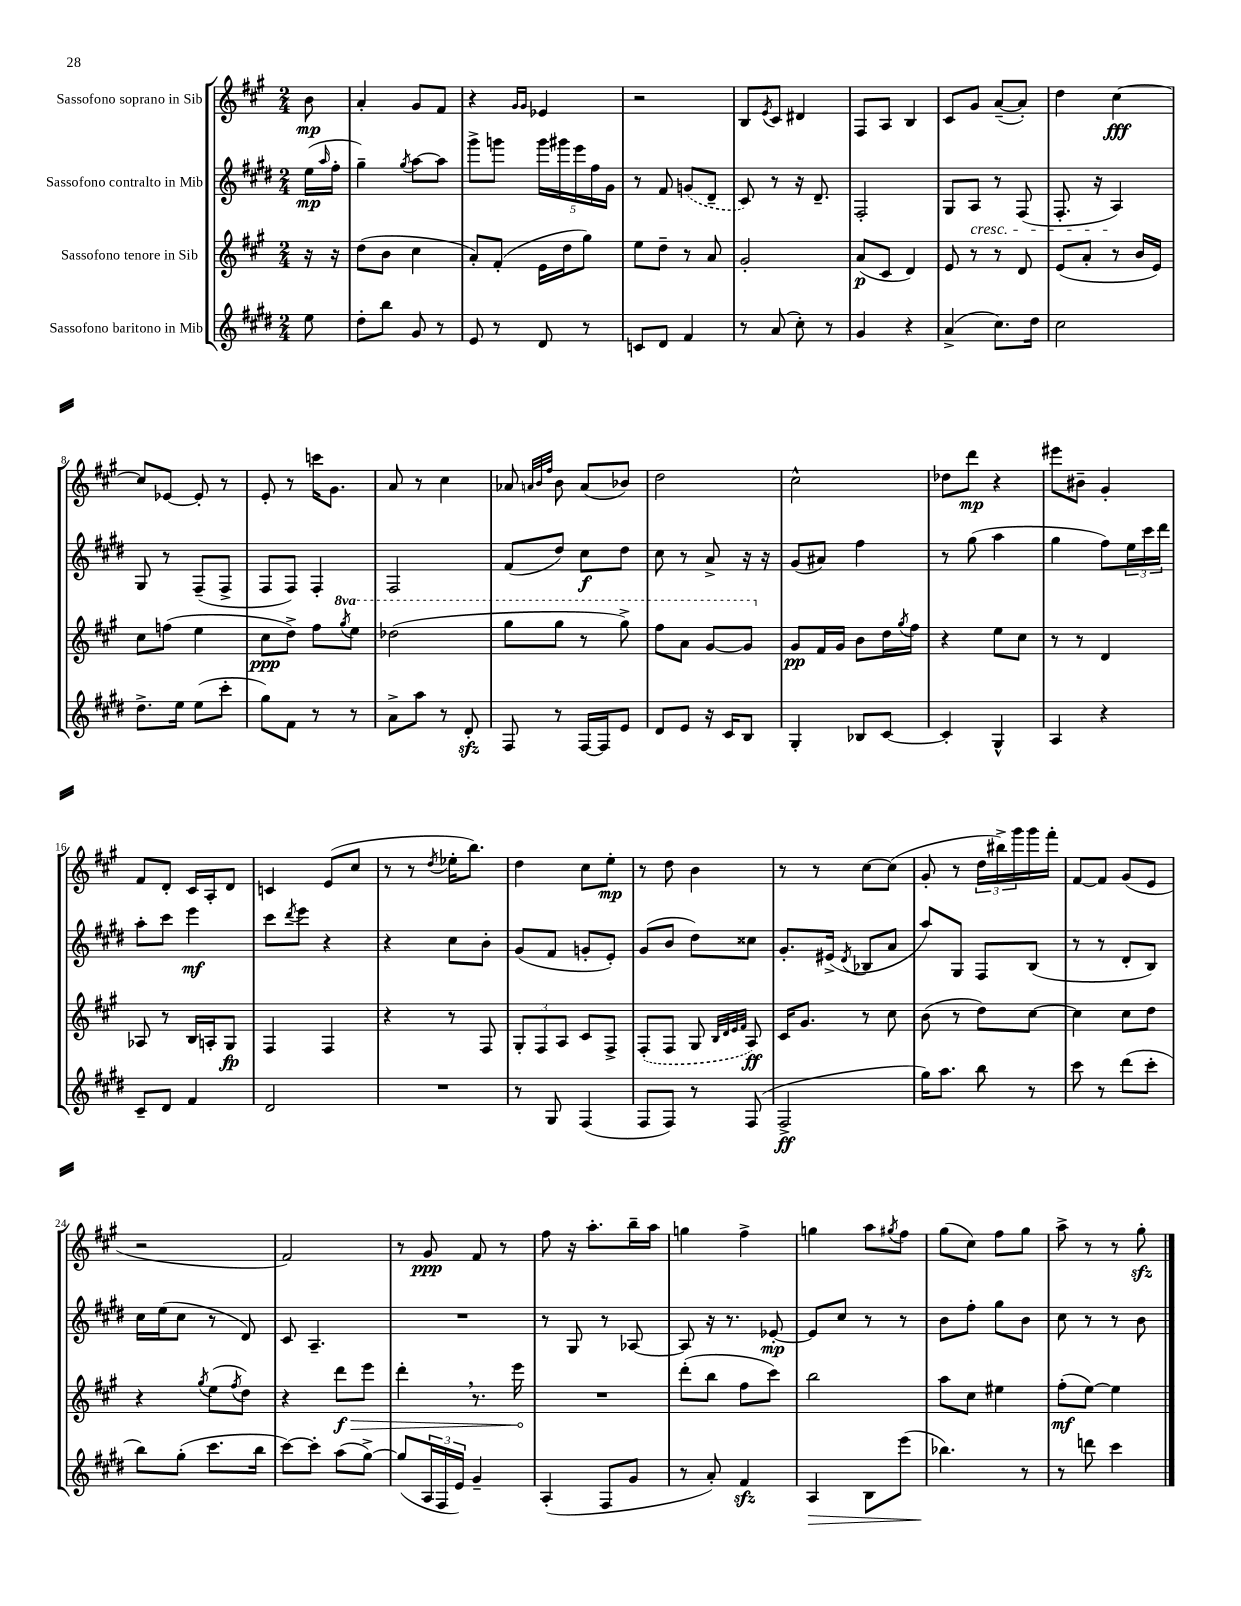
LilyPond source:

<<
\new StaffGroup <<
\new Staff = "s0" \with { instrumentName = "Sassofono soprano in Sib" } {
    \clef treble \key a \major \numericTimeSignature \time 2/4 \partial 8
    b'8\mp |
    a'4-. gis'8 fis'8 |
    r4 \grace { gis'16 gis'16 } ees'4 |
    r2 |
    b8 \acciaccatura { e'8 } cis'8 dis'4 |
    fis8 a8 b4 |
    cis'8 gis'8 a'8~--( a'8-.) |
    d''4 cis''4~\fff |
    cis''8 ees'8~ ees'8-. r8 |
    e'8-. r8 c'''16 gis'8. |
    a'8 r8 cis''4 |
    aes'8 \grace { a'32 b'32 fis''32 } b'8 a'8( bes'8) |
    d''2 |
    cis''2-^ |
    des''8 d'''8\mp r4 |
    eis'''8 bis'8-- gis'4-. |
    fis'8 d'8-. cis'16 a16-. d'8 |
    c'4 e'8( cis''8 |
    r8 r8 \acciaccatura { d''8 } ees''16-. b''8.) |
    d''4 cis''8 e''8-.\mp |
    r8 d''8 b'4 |
    r8 r8 cis''8~ cis''8( |
    gis'8-. r8 \tuplet 3/2 { d''16 bis''16->) gis'''16 } gis'''16 fis'''16-. |
    fis'8~ fis'8 gis'8( e'8 |
    r2 |
    fis'2) |
    r8 gis'8\ppp fis'8 r8 |
    fis''8 r16 a''8.-. b''16-- a''16 |
    g''4 fis''4-> |
    g''4 a''8 \acciaccatura { gis''8 } fis''8 |
    gis''8( cis''8) fis''8 gis''8 |
    a''8-> r8 r8 gis''8-.\sfz \bar "|." |
}
\new Staff = "s1" \with { instrumentName = "Sassofono contralto in Mib" } {
    \clef treble \key e \major \numericTimeSignature \time 2/4 \partial 8
    e''16\mp( \grace { a''16 } fis''16-. |
    gis''4--) \acciaccatura { gis''8 } a''8~ a''8 |
    gis'''8-> g'''8 \tuplet 5/4 { g'''16 gis'''16 e'''16 fis''16 gis'16 } |
    r8 fis'8 \once \slurDashed g'8( dis'8-- |
    cis'8) r8 r16 dis'8.-- |
    fis2-. |
    gis8 a8\cresc r8 fis8( |
    fis8.-. r16 a4\!) |
    gis8 r8 fis8--( fis8-> |
    fis8 fis8) fis4-. |
    fis2 |
    fis'8( dis''8) cis''8\f dis''8 |
    cis''8 r8 a'8-> r16 r16 |
    gis'8( ais'8) fis''4 |
    r8 gis''8( a''4 |
    gis''4 fis''8) \tuplet 3/2 { e''16 cis'''16 dis'''16 } |
    a''8-. cis'''8 e'''4\mf |
    cis'''8 \acciaccatura { dis'''8 } e'''8 r4 |
    r4 cis''8 b'8-. |
    gis'8( fis'8 g'8-. e'8-.) |
    gis'8( b'8 dis''8) cisis''8 |
    gis'8.-. eis'16->( \acciaccatura { dis'8 } bes8 a'8 |
    a''8) gis8 fis8 b8( |
    r8 r8 dis'8-. b8) |
    cis''16 e''16( cis''8 r8 dis'8) |
    cis'8 a4.-- |
    R2 |
    r8 gis8 r8 aes8~ |
    aes8 r16 r8. ees'8~-.\mp |
    ees'8 cis''8 r8 r8 |
    b'8 fis''8-. gis''8 b'8 |
    cis''8 r8 r8 b'8 \bar "|." |
}
\new Staff = "s2" \with { instrumentName = "Sassofono tenore in Sib" } {
    \clef treble \key a \major \numericTimeSignature \time 2/4 \set Staff.ottavationMarkups = #ottavation-simple-ordinals \partial 8
    r16 r16 |
    d''8( b'8 cis''4 |
    a'8-.) fis'8-.( e'16 d''16 gis''8) |
    e''8 d''8-- r8 a'8 |
    gis'2-. |
    a'8\p( cis'8 d'4) |
    e'8 r8 r8 d'8 |
    e'8( a'8-. r8 b'16 e'16) |
    cis''8 f''8( e''4 |
    cis''8\ppp d''8->) fis''8 \ottava #1 \acciaccatura { gis'''8 } e'''8 |
    des'''2( |
    gis'''8 gis'''8 r8 gis'''8->) |
    fis'''8 a''8 gis''8~ gis''8 \ottava #0 |
    gis'8\pp fis'16 gis'16 b'8 d''16 \acciaccatura { gis''8 } fis''16 |
    r4 e''8 cis''8 |
    r8 r8 d'4 |
    aes8 r8 b16 a16-. gis8\fp |
    fis4 fis4 |
    r4 r8 fis8 |
    \tuplet 3/2 { gis8-. fis8 a8 } cis'8 fis8-> |
    \once \slurDashed fis8-.( fis8 gis8 \grace { b32 d'32 e'32 fis'32 } a8\ff) |
    cis'16 gis'8. r8 cis''8 |
    b'8( r8 d''8) cis''8~ |
    cis''4 cis''8 d''8 |
    r4 \acciaccatura { gis''8 } e''8( \acciaccatura { fis''8 } d''8) |
    r4 \once \override Hairpin.circled-tip = ##t d'''8\f\> e'''8 |
    d'''4-. \breathe r8. e'''16\! |
    R2 |
    d'''8-.( b''8 fis''8 cis'''8) |
    b''2 |
    a''8 cis''8 eis''4 |
    fis''8-.\mf( e''8~) e''4 \bar "|." |
}
\new Staff = "s3" \with { instrumentName = "Sassofono baritono in Mib" } {
    \clef treble \key e \major \numericTimeSignature \time 2/4 \partial 8
    e''8 |
    dis''8-. b''8 gis'8 r8 |
    e'8 r8 dis'8 r8 |
    c'8 dis'8 fis'4 |
    r8 a'8( cis''8-.) r8 |
    gis'4 r4 |
    a'4->( cis''8.) dis''16 |
    cis''2 |
    dis''8.-> e''16 e''8( cis'''8-. |
    gis''8) fis'8 r8 r8 |
    a'8-> a''8 r8 dis'8-.\sfz |
    fis8 r8 fis16~ fis16 e'8 |
    dis'8 e'8 r16 cis'16 b8 |
    gis4-. bes8 cis'8~ |
    cis'4-. gis4-^ |
    a4 r4 |
    cis'8-- dis'8 fis'4 |
    dis'2 |
    R2 |
    r8 gis8 fis4( |
    fis8 fis8) r8 fis8( |
    fis2->\ff |
    gis''16) a''8. b''8 r8 |
    cis'''8 r8 dis'''8( cis'''8-. |
    b''8) gis''8-.( cis'''8. b''16 |
    cis'''8~) cis'''8-. a''8( gis''8~->) |
    gis''8( \tuplet 3/2 { a16 fis16 e'16) } gis'4-- |
    a4-.( fis8 gis'8 |
    r8 a'8-.) fis'4\sfz |
    a4\> b8 e'''8( |
    bes''4.\!) r8 |
    r8 d'''8 cis'''4 \bar "|." |
}
>>
>>
